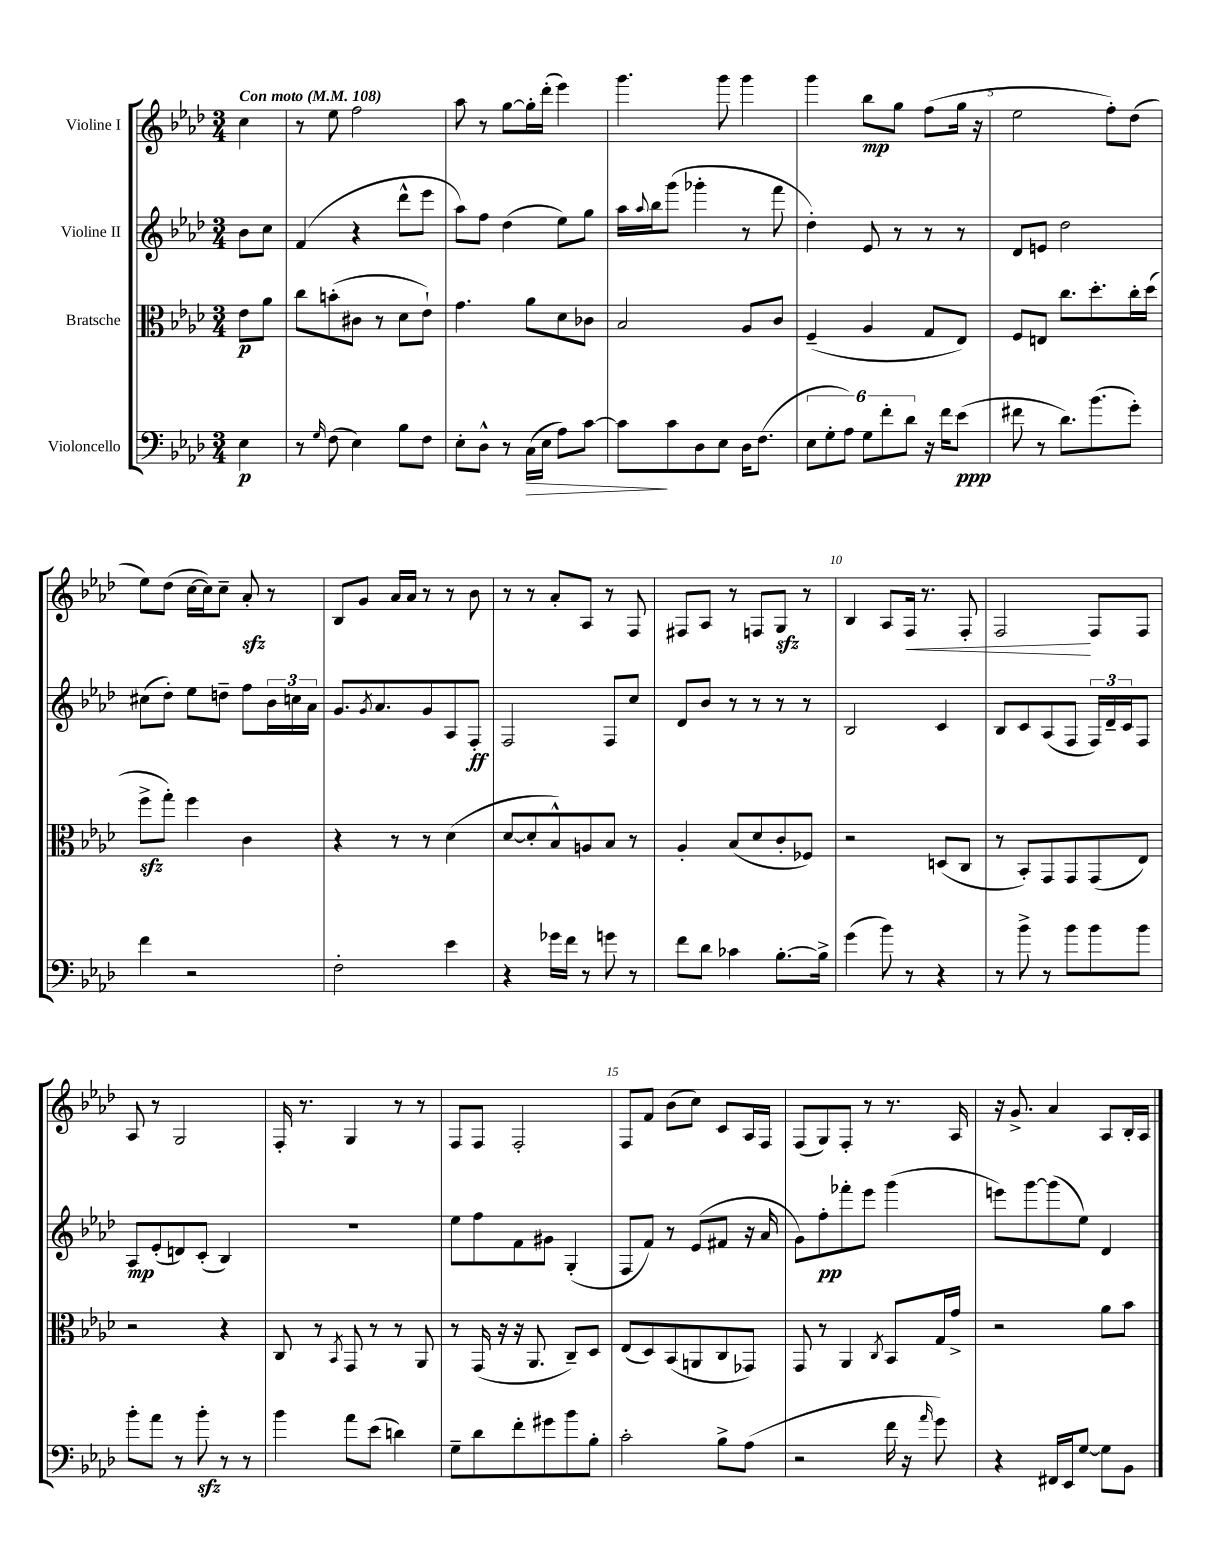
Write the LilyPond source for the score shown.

<<
\new StaffGroup <<
\new Staff = "s0" \with { instrumentName = "Violine I" } {
    \clef treble \key aes \major \numericTimeSignature \time 3/4 \partial 4 \tempo "Con moto" 4 = 108
    c''4 |
    r8 ees''8 f''2 |
    aes''8 r8 g''8~ g''16-. des'''16-.( ees'''4) |
    g'''4. g'''8 g'''4 |
    g'''4 bes''8\mp g''8 f''8( g''16 r16 |
    ees''2 f''8-.) des''8( |
    ees''8) des''8( c''16~ c''16) c''8-- aes'8-.\sfz r8 |
    bes8 g'8 aes'16 aes'16 r8 r8 bes'8 |
    r8 r8 aes'8-. aes8 r8 f8 |
    fis8 aes8 r8 f8 g8\sfz r8 |
    bes4 aes8 f16\< r8. f8-. |
    f2\! f8 f8 |
    aes8 r8 g2 |
    f16-. r8. g4 r8 r8 |
    f8 f8 f2-. |
    f8 f'8 bes'8( c''8) c'8 aes16 f16 |
    f8( g8) f8-. r8 r8. aes16 |
    r16 g'8.-> aes'4 aes8 bes16-. aes16 \bar "|." |
}
\new Staff = "s1" \with { instrumentName = "Violine II" } {
    \clef treble \key aes \major \numericTimeSignature \time 3/4 \partial 4
    bes'8 c''8 |
    f'4( r4 des'''8-^ ees'''8 |
    aes''8) f''8 des''4( ees''8) g''8 |
    aes''16 \appoggiatura { aes''8 } bes''16 g'''8( ges'''4-. r8 f'''8 |
    des''4-.) ees'8 r8 r8 r8 |
    des'8 e'8 des''2 |
    cis''8( des''8-.) ees''8 d''8-- f''8 \tuplet 3/2 { bes'16 c''16 aes'16 } |
    g'8. \acciaccatura { g'8 } aes'8. g'8 aes8 f8-.\ff |
    f2 f8 c''8 |
    des'8 bes'8 r8 r8 r8 r8 |
    bes2 c'4 |
    bes8 c'8 aes8( f8 \tuplet 3/2 { f16) des'16-- c'16 } f8 |
    aes8\mp ees'8-.( d'8) c'8-.( bes4) |
    R2. |
    ees''8 f''8 f'8 gis'8 g4-.( |
    f8 f'8) r8 ees'8( fis'8 r16 aes'16 |
    g'8) f''8-.\pp fes'''8-. ees'''8 g'''4( |
    e'''8) g'''8~ g'''8( ees''8) des'4 \bar "|." |
}
\new Staff = "s2" \with { instrumentName = "Bratsche" } {
    \clef alto \key aes \major \numericTimeSignature \time 3/4 \partial 4
    ees'8\p aes'8 |
    c''8 b'8-.( cis'8 r8 des'8 ees'8-!) |
    g'4. aes'8 des'8 ces'8 |
    bes2 aes8 c'8 |
    f4--( aes4 g8 ees8) |
    f8 e8 c''8. des''8.-. c''16-. des''16( |
    f''8->\sfz g''8-.) f''4 c'4 |
    r4 r8 r8 des'4( |
    des'8~ des'8-. bes8-^) a8 bes8 r8 |
    aes4-. bes8( des'8 c'8-. fes8) |
    r2 d8( c8 |
    r8 bes,8-.) g,8 g,8 g,8( ees8) |
    r2 r4 |
    c8 r8 \acciaccatura { bes,8 } g,8 r8 r8 aes,8 |
    r8 g,16( r16 r16 aes,8. c8--) des8 |
    ees8( des8) bes,8( a,8 c8 ges,8) |
    g,8 r8 aes,4 \acciaccatura { c8 } bes,8 g16 g'16-> |
    r2 aes'8 bes'8 \bar "|." |
}
\new Staff = "s3" \with { instrumentName = "Violoncello" } {
    \clef bass \key aes \major \numericTimeSignature \time 3/4 \partial 4
    ees4\p |
    r8 \grace { g16 } f8( ees4) bes8 f8 |
    ees8-. des8-^ r8 c16\>( ees16 aes8) c'8~ |
    c'8\! c'8 des8 ees8 des16 f8.( |
    \tuplet 6/4 { ees8 g8-. aes8) g8 f'8-. des'8 } r16 f'16 ees'8\ppp( |
    fis'8 r8 des'8.) bes'8.( g'8-.) |
    f'4 r2 |
    f2-. ees'4 |
    r4 ges'16 f'16 r8 g'8 r8 |
    f'8 des'8 ces'4 bes8.~-. bes16-> |
    g'4( bes'8) r8 r4 |
    r8 bes'8-> r8 bes'8 bes'8 bes'8 |
    bes'8-. aes'8 r8 bes'8-.\sfz r8 r8 |
    bes'4 aes'8 ees'8( d'4) |
    g8-- des'8 f'8-. gis'8 bes'8 bes8-. |
    c'2-. bes8-> aes8( |
    r2 f'16 r16 \grace { aes'16 } g'8) |
    r4 fis,16 ees,16 g8~ g8 bes,8 \bar "|." |
}
>>
>>
\layout { \context { \Score \override BarNumber.break-visibility = ##(#f #t #t) barNumberVisibility = #(every-nth-bar-number-visible 5) } }
